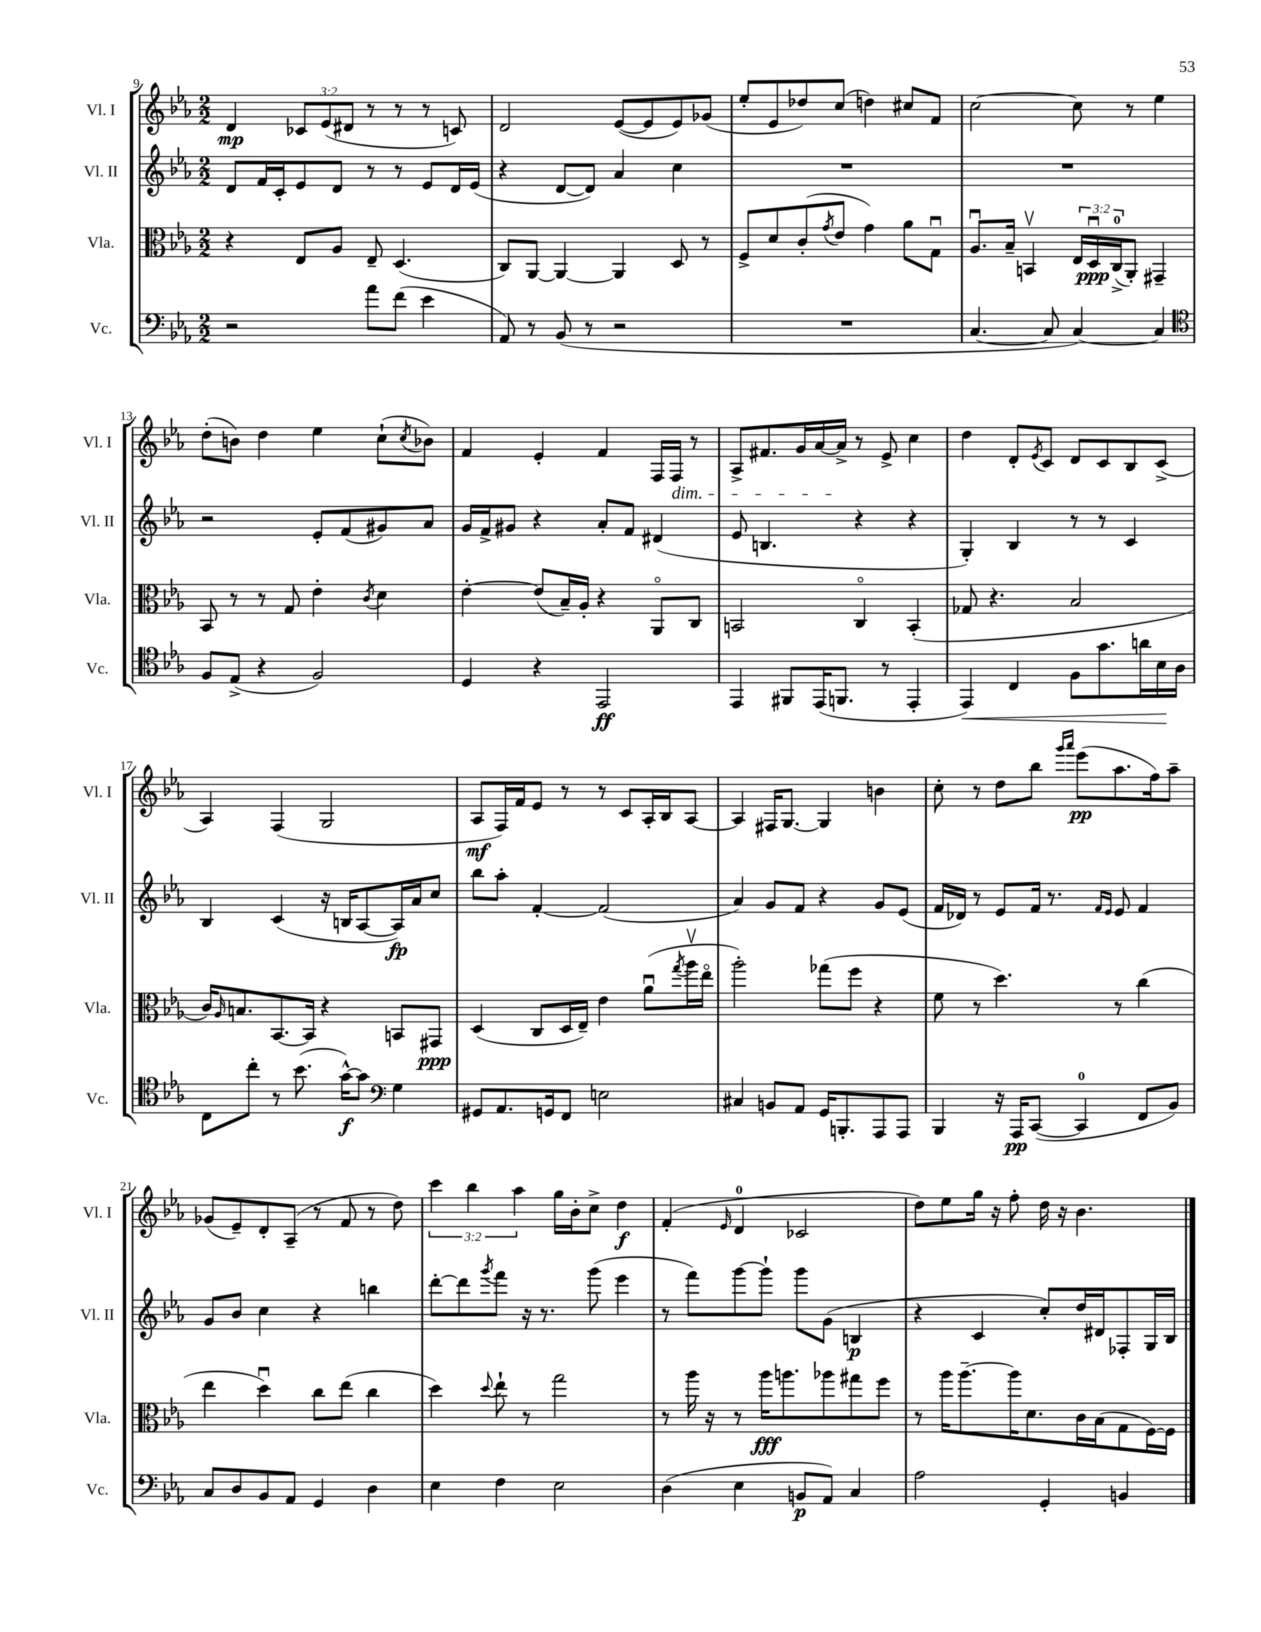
<<
\new StaffGroup <<
\new Staff = "s0" \with { instrumentName = "Vl. I" shortInstrumentName = "Vl. I" } {
    \clef treble \key ees \major \numericTimeSignature \time 2/2 \override Staff.TupletNumber.text = #tuplet-number::calc-fraction-text
    d'4\mp \tuplet 3/2 { ces'8 ees'8( dis'8 } r8 r8 r8 c'8) |
    d'2 ees'8~( ees'8 ees'8) ges'8( |
    ees''8-. ees'8 des''8) c''8( d''4) cis''8 f'8 |
    c''2~ c''8 r8 ees''4 |
    d''8-.( b'8) d''4 ees''4 c''8-!( \acciaccatura { c''8 } bes'8) |
    f'4 ees'4-. f'4 f16 f16\dim r8 |
    aes8-> fis'8. g'16 aes'16~ aes'16->\! r8 ees'8-> c''4 |
    d''4 d'8-. \acciaccatura { ees'8 } c'8 d'8 c'8 bes8 c'8->( |
    aes4) f4( g2 |
    aes8\mf f16) f'16 ees'8 r8 r8 c'8 aes16-. bes16 aes8~ |
    aes4 fis16 g8.~ g4 b'4 |
    c''8-. r8 d''8 bes''8 \grace { g'''16 aes'''16 } ees'''8\pp( aes''8. f''16) aes''8-- |
    ges'8( ees'8--) d'8-. aes8--( r8 f'8 r8 d''8) |
    \tuplet 3/2 { c'''4 bes''4 aes''4 } g''16 bes'16-. c''8-> d''4\f |
    f'4-.( \grace { ees'16 } d'4-0 ces'2 |
    d''8) ees''8 g''16 r16 f''8-. d''16 r16 bes'4. \bar "|." |
}
\new Staff = "s1" \with { instrumentName = "Vl. II" shortInstrumentName = "Vl. II" } {
    \clef treble \key ees \major \numericTimeSignature \time 2/2
    d'8 f'16 c'16-. ees'8 d'8 r8 r8 ees'8 d'16 ees'16( |
    r4 d'8~ d'8) aes'4 c''4 |
    R1 |
    R1 |
    r2 ees'8-. f'8( gis'8) aes'8 |
    g'16 f'16-> gis'8 r4 aes'8-. f'8 dis'4( |
    ees'8 b4. r4 r4 |
    g4-.) bes4 r8 r8 c'4 |
    bes4 c'4( r16 b16 aes8~ aes16\fp) aes'16 c''8 |
    bes''8 aes''8-. f'4~-. f'2( |
    aes'4) g'8 f'8 r4 g'8 ees'8( |
    f'16 des'16) r8 ees'8 f'16 r8. \grace { f'16 ees'16 } ees'8 f'4 |
    g'8 bes'8 c''4 r4 b''4 |
    d'''8~-. d'''8 \acciaccatura { g'''8 } f'''8 r16 r8. g'''8( ees'''4 |
    r8 f'''8) g'''8~ g'''8-! g'''8 g'8( b4\p |
    r4 c'4 c''8-.) d''16 dis'16 fes8-. g16 bes16 \bar "|." |
}
\new Staff = "s2" \with { instrumentName = "Vla." shortInstrumentName = "Vla." } {
    \clef alto \key ees \major \numericTimeSignature \time 2/2 \override Staff.TupletNumber.text = #tuplet-number::calc-fraction-text
    r4 ees8 aes8 ees8-- d4.( |
    c8) aes,8~ aes,4~ aes,4 d8 r8 |
    f8-> d'8 c'8-.( \acciaccatura { g'8 } ees'8 g'4) aes'8 g8\downbow |
    aes8.\downbow bes16-- b,4\upbow \tuplet 3/2 { ees16 d16\downbow\ppp c16-0->( } aes,8-.) gis,4-- |
    bes,8 r8 r8 g8 ees'4-. \acciaccatura { c'8 } d'4 |
    ees'4~-. ees'8( bes16--) aes16-. r4 aes,8\flageolet c8 |
    b,2 c4\flageolet b,4-.( |
    ges8 r4. bes2 |
    c'16) \grace { aes16 } b8. bes,8.~ bes,16 r4 b,8 gis,8\ppp |
    d4( c8 d16 ees16--) ees'4 aes'8\downbow( \acciaccatura { g''8 } aes''16\upbow ees''16\flageolet |
    aes''2-.) ges''8( f''8 r4 |
    f'8 r8 d''4.) r8 c''4( |
    ees''4 d''4\downbow) c''8 ees''8( c''4 |
    d''4) \appoggiatura { d''8 } ees''8-! r8 g''2 |
    r8 aes''16 r16 r8 aes''16\fff a''8. aes''8 gis''8 f''8 |
    r8 aes''16 aes''8.~-- aes''16 d'8. c'16 bes16( g8 f16~) f16 \bar "|." |
}
\new Staff = "s3" \with { instrumentName = "Vc." shortInstrumentName = "Vc." } {
    \clef bass \key ees \major \numericTimeSignature \time 2/2
    r2 aes'8 f'8( ees'4 |
    aes,8) r8 bes,8( r8 r2 |
    R1 |
    c4.~ c8 c4~) c4 |
    \clef tenor f8 ees8->( r4 f2) |
    d4 r4 ees,2\ff |
    ees,4 fis,8 ees,16( f,8. r8 ees,4-. |
    ees,4\<) c4 f8 g'8. a'16 bes16\! aes16 |
    c8 c''8-. r8 bes'8.( g'16~-^\f) g'8 \clef bass g4 |
    gis,8 aes,8. g,16 f,8 e2 |
    cis4 b,8 aes,8 g,16 b,,8.-. aes,,8 aes,,8 |
    bes,,4 r16 aes,,16\pp c,8~( c,4-0 f,8 bes,8) |
    c8 d8 bes,8 aes,8 g,4 d4 |
    ees4 f4 ees2 |
    d4( ees4 b,8\p aes,8) c4 |
    aes2 g,4-. b,4 \bar "|." |
}
>>
>>
\layout { \context { \Score currentBarNumber = #9 } }
